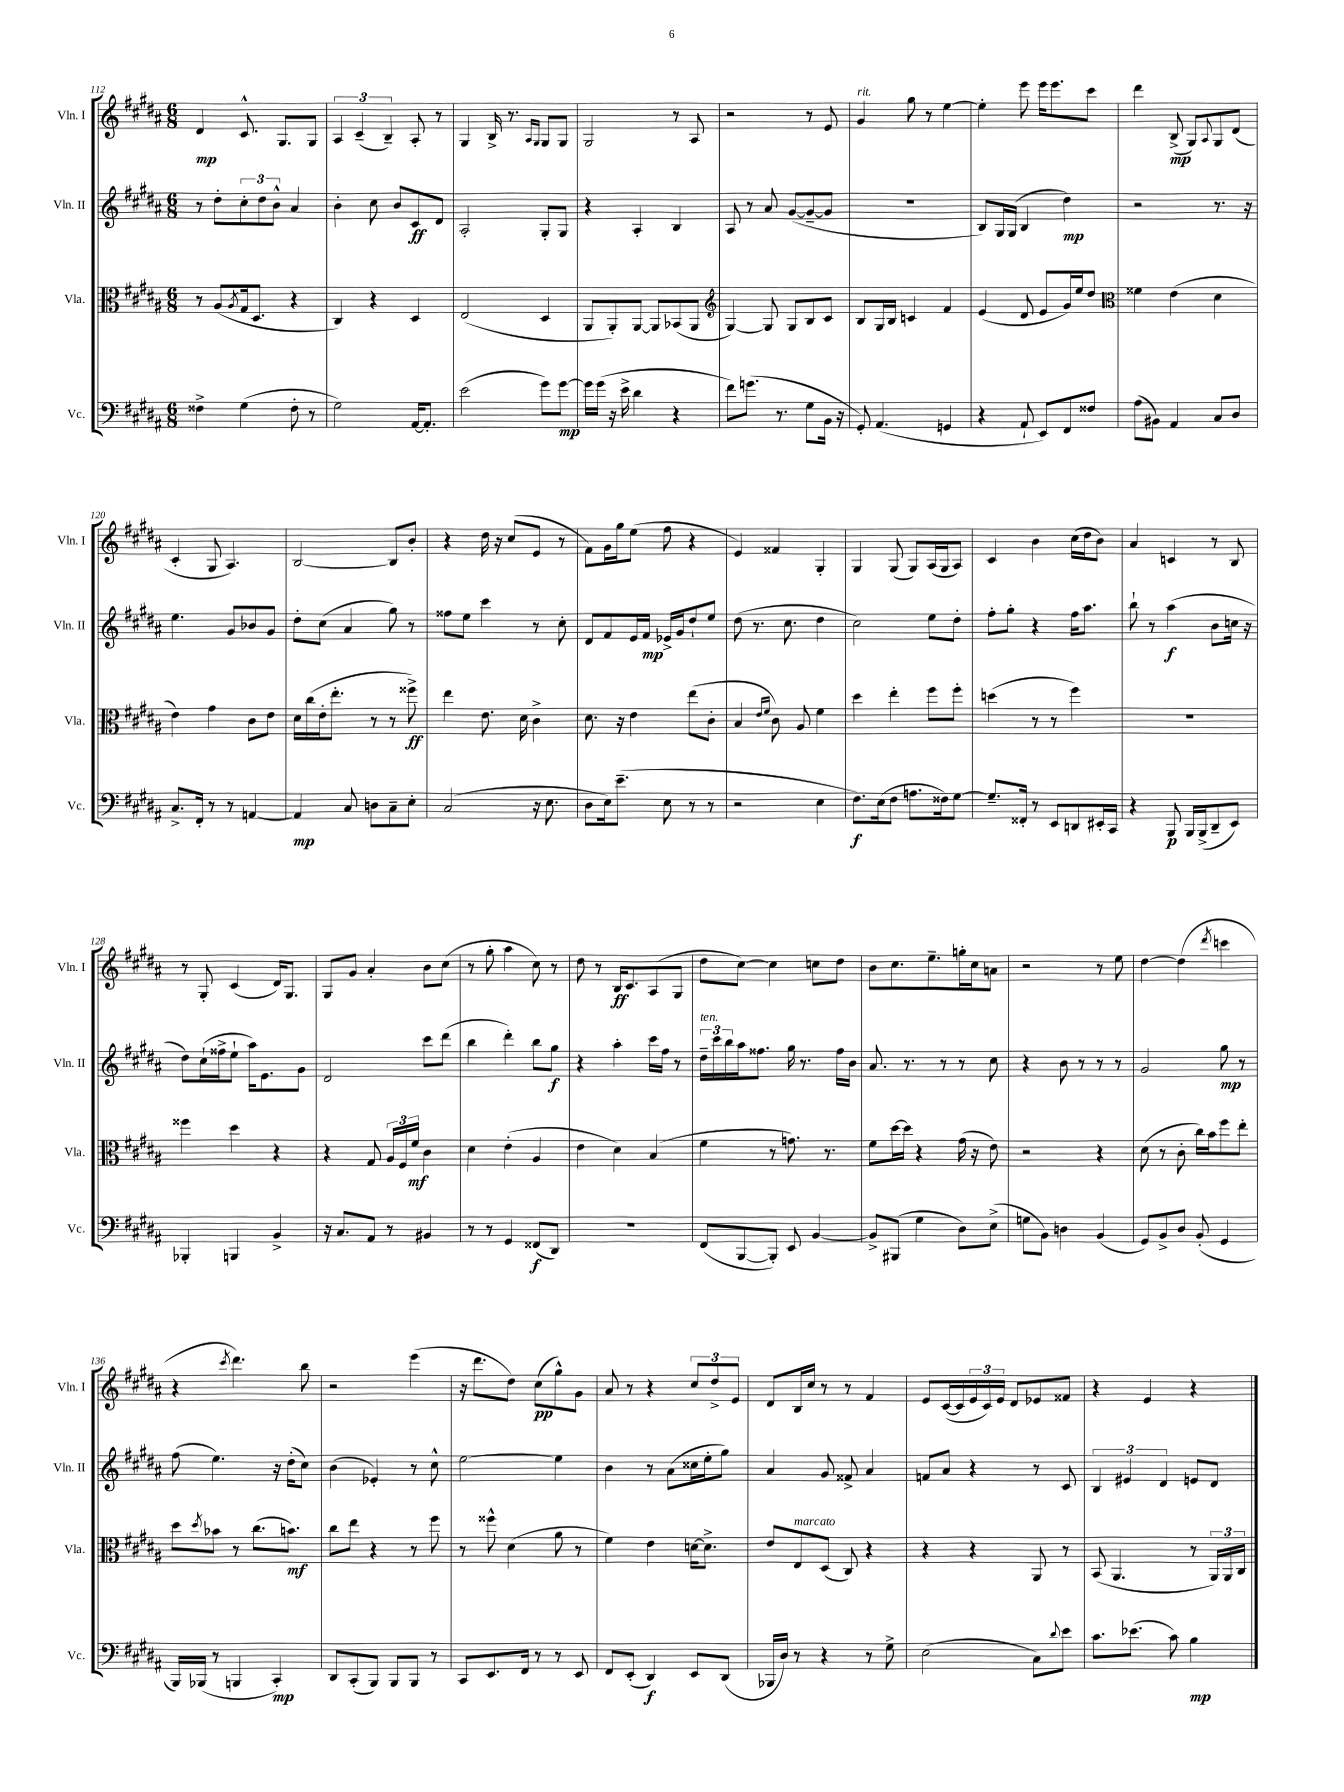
<<
\new StaffGroup <<
\new Staff = "s0" \with { instrumentName = "Vln. I" shortInstrumentName = "Vln. I" } {
    \clef treble \key b \major \numericTimeSignature \time 6/8
    dis'4\mp cis'8.-^ gis8. gis8 |
    \tuplet 3/2 { ais4 cis'4--( b4--) } ais8-. r8 |
    gis4 b16-> r8. \grace { ais16 gis16 } gis8 gis8 |
    gis2 r8 ais8 |
    r2 r8 e'8 |
    gis'4^\markup { \italic "rit." } gis''8 r8 e''4~ |
    e''4-. e'''8 e'''16 e'''8. cis'''8 |
    dis'''4 b8->\mp( gis8) \appoggiatura { ais8 } gis8 dis'8( |
    cis'4-. gis8 ais4.) |
    b2~ b8 b'8-. |
    r4 dis''16 r16 cis''8( e'8 r8 |
    fis'8) gis'16 gis''16 e''8( fis''8 r4 |
    e'4) fisis'4 gis4-. |
    gis4 gis8( gis8) ais16( gis16 ais8) |
    cis'4 b'4 cis''16( dis''16 b'8) |
    ais'4 c'4 r8 b8 |
    r8 gis8-. cis'4( dis'16) gis8. |
    gis8 gis'8 ais'4-. b'8 cis''8( |
    r8 gis''8-. ais''4 cis''8) r8 |
    dis''8 r8 b16\ff cis'8. ais8( gis8 |
    dis''8 cis''8~) cis''4 c''8 dis''8 |
    b'8 cis''8. e''8.-- g''16-. cis''16 a'8 |
    r2 r8 e''8 |
    dis''4~ dis''4( \acciaccatura { dis'''8 } c'''4 |
    r4 \acciaccatura { cis'''8 } dis'''4.) b''8 |
    r2 e'''4( |
    r16 dis'''8. dis''8) cis''8\pp( gis''8-^) gis'8 |
    ais'8 r8 r4 \tuplet 3/2 { cis''8 dis''8-> e'8 } |
    dis'8 b16 cis''16 r8 r8 fis'4 |
    e'8 cis'16~( cis'16 \tuplet 3/2 { e'16 cis'16) e'16 } dis'8 ees'8 fisis'8 |
    r4 e'4 r4 \bar "|." |
}
\new Staff = "s1" \with { instrumentName = "Vln. II" shortInstrumentName = "Vln. II" } {
    \clef treble \key b \major \numericTimeSignature \time 6/8
    r8 dis''8-. \tuplet 3/2 { cis''8-. dis''8 b'8-^ } ais'4 |
    b'4-. cis''8 b'8 cis'8\ff dis'8 |
    ais2-. gis8-. gis8 |
    r4 ais4-. b4 |
    ais8 r8 ais'8 gis'8~( gis'8~-- gis'8 |
    R2. |
    b8) gis16 gis16( b4 dis''4\mp) |
    r2 r8. r16 |
    e''4. gis'8 bes'8 gis'8 |
    dis''8-. cis''8( ais'4 gis''8) r8 |
    fisis''8 e''8 cis'''4 r8 cis''8-. |
    dis'8 fis'8 e'16 fis'16\mp ees'16-> gis'16 dis''8-! e''8 |
    dis''8( r8. cis''8. dis''4 |
    cis''2) e''8 dis''8-. |
    fis''8-. gis''8-. r4 fis''16 ais''8. |
    b''8-! r8 ais''4\f( b'8 c''16 r16 |
    dis''8) cis''16-!( fisis''16-> e''8-! ais''16) e'8. gis'8 |
    dis'2 cis'''8 dis'''8( |
    b''4 dis'''4-.) b''8 gis''8\f |
    r4 ais''4-. cis'''16 fis''16 r8 |
    \tuplet 3/2 { dis''16--^\markup { \italic "ten." } cis'''16 b''16 } ais''16 fisis''8. gis''16 r8. fisis''16 b'16 |
    ais'8. r8. r8 r8 cis''8 |
    r4 b'8 r8 r8 r8 |
    gis'2 gis''8\mp r8 |
    fis''8( e''4.) r16 dis''16-.( cis''8) |
    b'4( ees'4-.) r8 cis''8-^ |
    e''2~ e''4 |
    b'4 r8 ais'8( cisis''16 e''16-. gis''8) |
    ais'4 gis'8 fisis'8-> ais'4 |
    f'8 ais'8 r4 r8 cis'8 |
    \tuplet 3/2 { b4 eis'4 dis'4 } e'8 dis'8 \bar "|." |
}
\new Staff = "s2" \with { instrumentName = "Vla." shortInstrumentName = "Vla." } {
    \clef alto \key b \major \numericTimeSignature \time 6/8
    r8 ais8( \acciaccatura { ais8 } gis16 dis8. r4 |
    cis4) r4 dis4 |
    e2( dis4 |
    ais,8 ais,8-.) ais,8~ ais,8 bes,8( ais,8 |
    \clef treble gis4~) gis8 gis8 b8 cis'8 |
    b8 gis16 b16 c'4 fis'4 |
    e'4( dis'8 e'8 gis'16) e''16 dis''8 |
    \clef alto fisis'4 e'4( dis'4 |
    e'4) gis'4 cis'8 e'8 |
    dis'16 cis''16( e'16-. e''8.-. r8 r8 fisis''8->\ff) |
    e''4 e'8. dis'16 cis'4-> |
    dis'8. r16 e'4 e''8( cis'8-. |
    b4 \grace { e'16 fis'16 } cis'8) ais8 fis'4 |
    dis''4 e''4-. fis''8 fis''8-. |
    d''4( r8 r8 fis''4) |
    R2. |
    fisis''4 dis''4 r4 |
    r4 gis8 \tuplet 3/2 { ais16 fis16 fis'16\mf } cis'4 |
    dis'4 e'4-.( ais4 |
    e'4 dis'4) b4( |
    fis'4 r8 g'8.) r8. |
    fis'8 dis''16~ dis''16 r4 gis'16( r16 e'8) |
    r2 r4 |
    dis'8( r8 cis'8-. cis''16) b'16 fis''8 e''8-. |
    dis''8 \acciaccatura { dis''8 } bes'8 r8 cis''8.( b'8.\mf) |
    cis''8 e''8 r4 r8 fis''8 |
    r8 fisis''8-^ dis'4( ais'8 r8 |
    fis'4) e'4 d'16~ d'8.-> |
    e'8 e8^\markup { \italic "marcato" } dis8( cis8) r4 |
    r4 r4 ais,8 r8 |
    b,8( ais,4. r8 \tuplet 3/2 { ais,16) ais,16 cis16 } \bar "|." |
}
\new Staff = "s3" \with { instrumentName = "Vc." shortInstrumentName = "Vc." } {
    \clef bass \key b \major \numericTimeSignature \time 6/8
    fisis4-> gis4( fisis8-. r8 |
    gis2) ais,16~ ais,8.-. |
    e'2( gis'8) gis'8~\mp |
    gis'16 gis'16( r16 e'16-> dis'4 r4 |
    fis'8) g'8.( r8. gis8 b,16 r16 |
    gis,8-.) ais,4.( g,4 |
    r4 ais,8-! e,8) fis,8 fisis8 |
    ais8( bis,8) ais,4 cis8 dis8 |
    cis8.-> fis,16-. r8 r8 a,4~ |
    a,4\mp cis8 d8 cis8-- e8-. |
    cis2( r16 e8. |
    dis8 e16) e'8.--( e8 r8 r8 |
    r2 e4 |
    fis8.\f) e16( fis8 a8. fisis16) gis8~ |
    gis8.-- fisis,16-. r8 e,8 d,8 eis,16-. cis,16 |
    r4 b,,8\p b,,16 b,,16->( dis,8-- e,8) |
    bes,,4-. b,,4 b,4-> |
    r16 cis8. ais,8 r8 bis,4 |
    r8 r8 gis,4 fisis,8\f( dis,8) |
    R2. |
    fis,8( b,,8~ b,,8-.) e,8 b,4~ |
    b,8-> bis,,8( gis4 dis8) e8->( |
    g8 b,8) d4 b,4( |
    gis,8) b,8-> dis8 b,8-.( gis,4 |
    b,,16) bes,,16( r8 b,,4 cis,4-.\mp) |
    dis,8 cis,8-.( b,,8) b,,8 b,,8 r8 |
    cis,8 e,8. fis,16 r8 r8 e,8 |
    fis,8 e,8-.( dis,4\f) e,8 dis,8( |
    bes,,16 dis16) r8 r4 r8 gis8-> |
    e2( cis8) \appoggiatura { dis'8 } e'8 |
    cis'8. ees'8.( cis'8) b4\mp \bar "|." |
}
>>
>>
\layout { \context { \Score currentBarNumber = #112 } }
